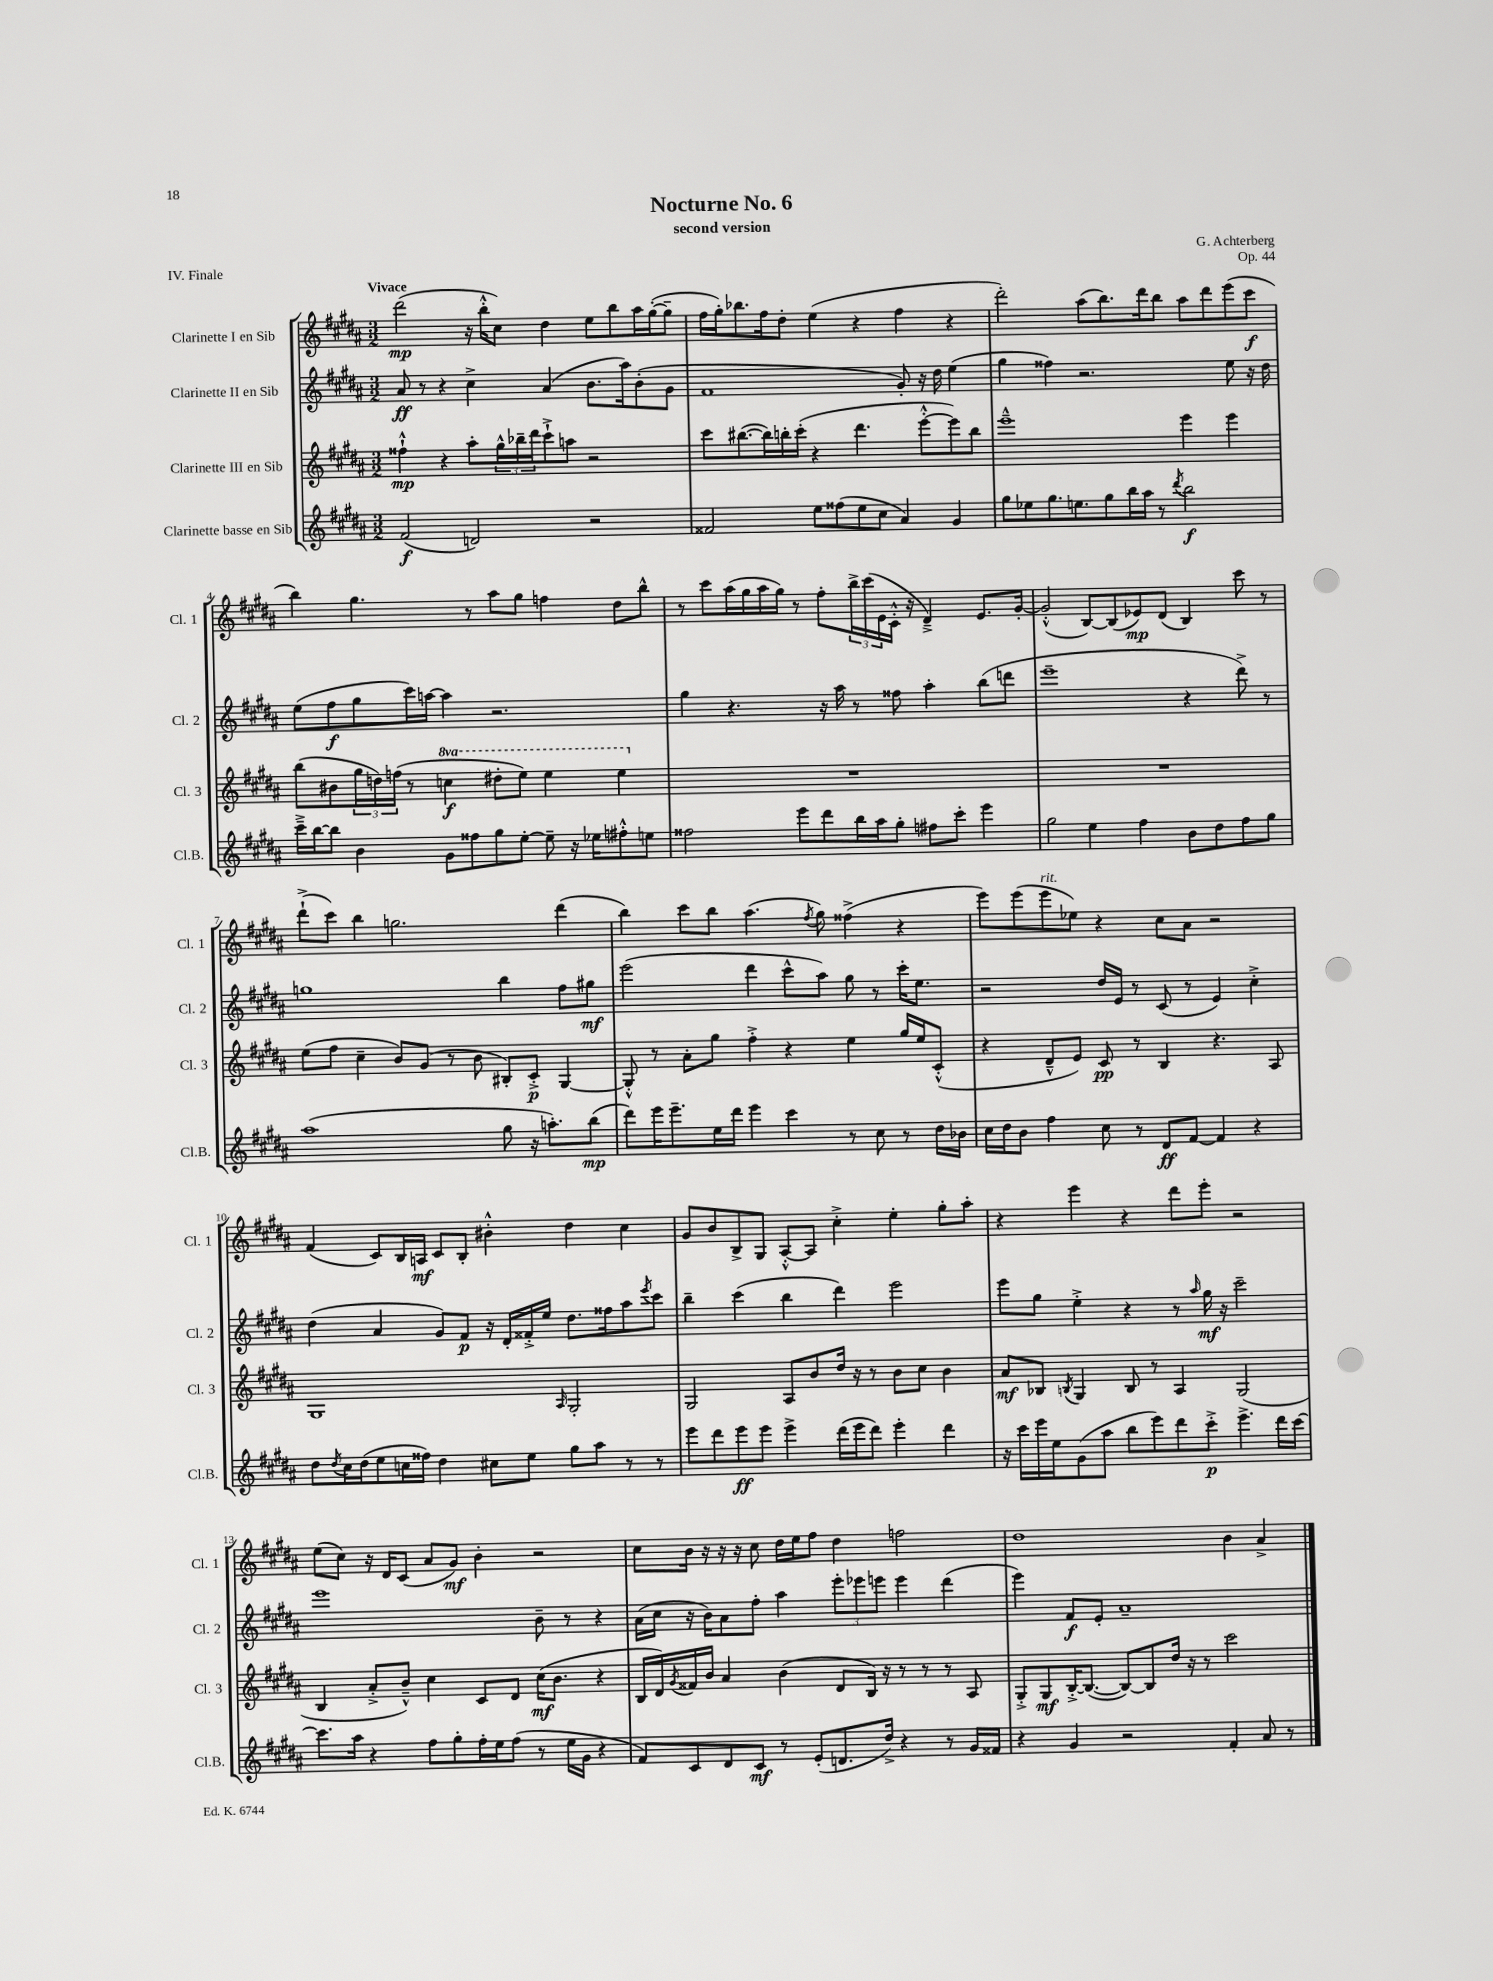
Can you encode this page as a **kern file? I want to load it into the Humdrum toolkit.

**kern	**kern	**kern	**kern
*staff4	*staff3	*staff2	*staff1
*clefG2	*clefG2	*clefG2	*clefG2
*k[f#c#g#d#a#]	*k[f#c#g#d#a#]	*k[f#c#g#d#a#]	*k[f#c#g#d#a#]
*M3/2	*M3/2	*M3/2	*M3/2
(2f#	4ff##`^^	8a#	(2ddd#
.	.	8r	.
.	4r	4r	.
2d)	8aa#'	4cc#^	16r
.	.	.	16bb'^^
.	24gg#^^	.	8cc#)
.	24bb-~	.	.
.	24ddd#	.	.
.	8ccc#`^	(4a#	4dd#
.	8aa	.	.
2r	2r	8.b	8ee
.	.	.	8bb
.	.	16aa#)	.
.	.	(8b'	16aa#
.	.	.	([16gg#'
.	.	8g#	8gg#~]
=	=	=	=
2f##	8ccc#	1f#	16ff#
.	.	.	16gg#')
.	([8.bb#	.	8.bb-
.	16bb#])	.	16ff#
.	16bb'	.	8dd#'
.	(16ccc#'	.	.
8ee	4r	.	(4ee
(8ff##	.	.	.
8ee	4.ddd#	.	4r
8cc#	.	.	.
4a#)	.	8g#')	4ff#
.	[8eee'^^	16r	.
.	.	16dd#	.
4g#	8eee])	(4ee	4r
.	8bb	.	.
=	=	=	=
8gg#	1eee~^^	4gg#	2ddd#')
8ee-	.	.	.
8.gg#	.	4ff##)	.
8.ee	.	.	.
.	.	2.r	(8aa#
8gg#	.	.	8.bb)
16bb	.	.	.
16aa#	.	.	16ddd#
8r	.	.	8bb
8qddd#	.	.	.
2bb	4eee	.	8aa#
.	.	.	8ddd#
.	4eee	8ee	(8eee
.	.	16r	8ccc#
.	.	16dd#	.
=	=	=	=
16ccc#~^	(8bb	(8ee	4bb)
[16bb	.	.	.
8bb]	8b#	8ff#	.
4b	24gg#	8gg#	4.gg#
.	24dd)	.	.
.	(24ff	.	.
.	8r	16ccc#)	.
.	.	[16aa	.
8g#	4ccc	4aa]	.
8ff##	.	.	8r
8gg#	8ddd#'	2.r	8aa#
[8ee'	8eee)	.	8gg#
8ee~]	4eee	.	4ff
16r	.	.	.
16ee-	.	.	.
8ff#'^^	4eee	.	8dd#
8ee	.	.	8bb^^
=	=	=	=
2ff##	1.r	4gg#	8r
.	.	.	8ccc#
.	.	4.r	(16aa#
.	.	.	16gg#
.	.	.	16aa#
.	.	.	16gg#)
8eee	.	.	8r
8ddd#	.	16r	8ff#'
.	.	16aa#	.
16bb	.	8r	24bb^
.	.	.	(24ccc#
16aa#	.	.	.
.	.	.	24e
8gg#'	.	8ff##	16c#'^^
.	.	.	16r
8ff#	.	4aa#'	4d#~^)
8ccc#'	.	.	.
4eee	.	(8bb	8.e
.	.	8ddd	.
.	.	.	[16g#'
=	=	=	=
2gg#	1.r	1eee~	(2g#'^^]
4ee	.	.	[8B)
.	.	.	(8B]
4ff#	.	.	8e-)
.	.	.	(8d#
8b	.	4r	4B)
8dd#	.	.	.
8ff#	.	8ddd#^)	8ccc#
8gg#	.	8r	8r
=	=	=	=
(1aa#	(8ee	1gg	(8ddd#`^
.	8ff#	.	8ccc#)
.	4cc#~	.	4bb
.	8b)	.	2.gg
.	(8g#	.	.
.	8r	.	.
.	8b	.	.
8gg#	8B#')	4bb	.
16r	8c#'^	.	.
8.aa')	.	.	.
.	[4G#	8ff#	(4ddd#
(8bb	.	8gg#	.
=	=	=	=
8ddd#)	8G#'^^]	(2eee	4bb)
16eee	8r	.	.
8.eee~	.	.	.
.	8a#'	.	8ccc#
16ee	8gg#	.	8bb
16ddd#	.	.	.
4eee	4ff#'^	4ddd#	(4.aa#
4ccc#	4r	8ccc#^^	.
.	.	.	8qff#
.	.	8aa#)	8gg#)
8r	4ee	8gg#	(4ff##^
8cc#	.	8r	.
8r	16gg#	16ccc#'	4r
.	16ee	8.ee	.
16dd#	(8c#'^^	.	.
16b-	.	.	.
=	=	=	=
16cc#	4r	2r	8eee)
16dd#	.	.	.
8b	.	.	(8eee
4ff#	8d#~^^	.	8eee
.	8e)	.	8ee-)
8cc#	8c#	16dd#	4r
.	.	16e	.
8r	8r	8r	.
8d#	4B	(8c#	8cc#
[8f#	.	8r	8a#
4f#]	4.r	4e)	2r
4r	.	4cc#'^	.
.	8A#	.	.
=	=	=	=
8dd#	1G#	(4dd#	(4f#
8qdd#	.	.	.
16cc#	.	.	.
(16dd#	.	.	.
8ee	.	4a#	8c#)
16cc	.	.	16B
16ff##)	.	.	16A
4dd#	.	8g#)	8c#
.	.	8f#	8B'
8cc#	.	16r	4b#'^^
.	.	16d#'	.
8ee	.	16f##'^	.
.	.	16ee	.
.	16qqA#	.	.
8gg#	2G#'	8.dd#	4dd#
8aa#	.	.	.
.	.	16ff##	.
8r	.	8aa#	4cc#
.	.	8qeee	.
8r	.	8ccc#	.
=	=	=	=
8eee	2G#	4bb~	8g#
8ddd#	.	.	8b
8eee	.	(4ccc#	8B^
8eee	.	.	8G#
4eee^	8A#	4bb	[8A#'^^
.	8b	.	8A#]
(16ddd#	16dd#	4ddd#)	4cc#'^
16eee	16r	.	.
8ddd#)	8r	.	.
4eee'	8b	2eee	4ee'
.	8cc#	.	.
4ddd#	4b	.	8gg#'
.	.	.	8aa#'
=	=	=	=
16r	8a#	8eee	4r
16ccc#	.	.	.
16eee	8B-	8gg#	.
16ee	.	.	.
.	8qB	.	.
(8g#	4G#	4ee'^	4eee
8aa#	.	.	.
8bb	8B	4r	4r
8eee)	8r	.	.
8ddd#	4A#	8r	8ddd#
.	.	16qqaa#	.
8ccc#'^	.	16gg#	8eee'
.	.	16r	.
4.eee^	(2G#	2ccc#~	2r
16ddd#	.	.	.
[16ccc#	.	.	.
=	=	=	=
8.ccc#]	4B	1eee	(8ee
.	.	.	8cc#)
16aa#	.	.	.
4r	8a#'^	.	16r
.	.	.	16d#
.	8b~^^)	.	(8c#
8ff#	4cc#	.	8a#
8gg#'	.	.	8g#)
16ff#'	8c#	.	4b'
16ee	.	.	.
(8ff#	8d#	.	.
8r	(16cc#	8b~	2r
.	8.b	.	.
16ee	.	8r	.
16g#	.	.	.
4r	4r	4r	.
=	=	=	=
8f#)	16B	(16a#	8cc#
.	16d#)	16cc#	.
.	8qg#	.	.
8c#	16f##	16r	16b
.	16b	16b)	16r
8d#	4a#	8a#	16r
.	.	.	16r
8c#	.	8ff#'	8cc#
8r	(4b	4aa#	16dd#
.	.	.	16ee
(8e'	.	.	8ff#
8.d	8d#	12eee'	4dd#
.	.	12eee-	.
.	16B)	.	.
.	.	12eee	.
16dd#^)	16r	.	.
4r	8r	4eee	2ff
.	8r	.	.
8r	8r	(4ddd#	.
16g#	8A#	.	.
16f##	.	.	.
=	=	=	=
4r	8G#'^	4eee)	1dd#
.	8G#	.	.
4g#	[16B'^	8f#	.
.	(8.B_	.	.
.	.	8e'	.
2r	8B_)	1a#~	.
.	8B]	.	.
.	16dd#	.	.
.	16r	.	.
.	8r	.	.
4f#'	2ccc#	.	4b
8a#	.	.	4a#^
8r	.	.	.
==	==	==	==
*-	*-	*-	*-
